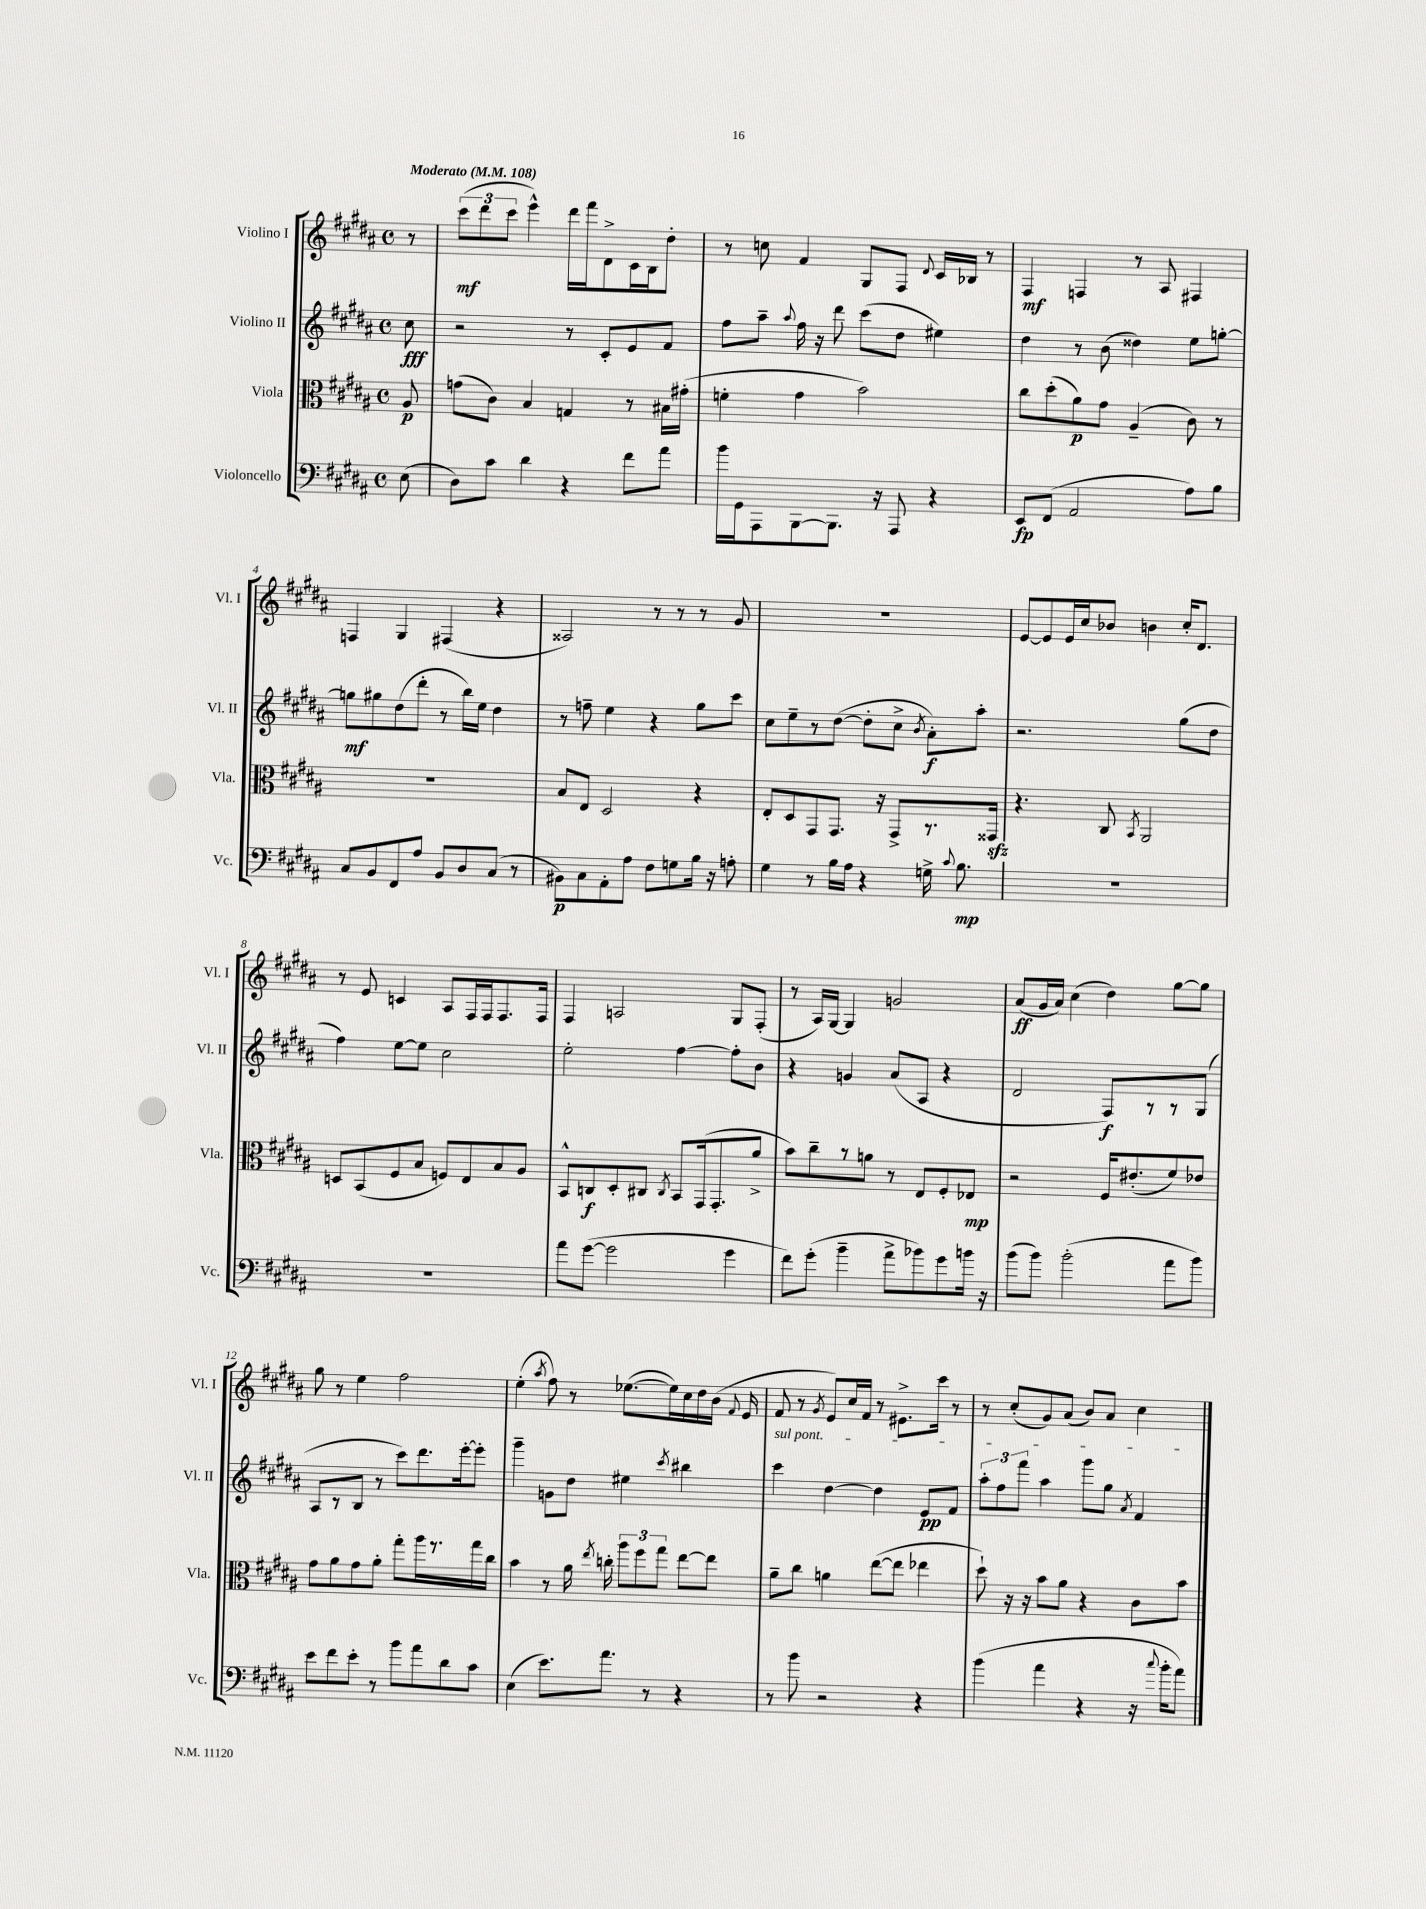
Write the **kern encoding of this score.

**kern	**dynam	**kern	**dynam	**kern	**dynam	**kern	**dynam
*part4	*part4	*part3	*part3	*part2	*part2	*part1	*part1
*staff4	*staff4	*staff3	*staff3	*staff2	*staff2	*staff1	*staff1
*I"Violoncello	*	*I"Viola	*	*I"Violino II	*	*I"Violino I	*
*I'Vc.	*	*I'Vla.	*	*I'Vl. II	*	*I'Vl. I	*
*clefF4	*	*clefC3	*	*clefG2	*	*clefG2	*
*k[f#c#g#d#a#]	*	*k[f#c#g#d#a#]	*	*k[f#c#g#d#a#]	*	*k[f#c#g#d#a#]	*
*M4/4	*	*M4/4	*	*M4/4	*	*M4/4	*
*met(c)	*	*met(c)	*	*met(c)	*	*met(c)	*
*MM108	*	*MM108	*	*MM108	*	*MM108	*
=	=	=	=	=	=	=	=
!	!	!	!	!	!	!LO:TX:a:B:t=Moderato	!
(8E\	.	8A#/	p	8cc#\	fff	8r	.
=1	=1	=1	=1	=1	=1	=1	=1
8D#\L)	.	(8gn\L	.	2r	.	(12ccc#\L	mf
.	.	.	.	.	.	12ddd#\	.
8c#\J	.	8c#\J)	.	.	.	.	.
.	.	.	.	.	.	12ccc#\J	.
4d#\	.	4B/	.	.	.	4eee^^\)	.
4r	.	4Gn/	.	8r	.	16ddd#\LL	.
.	.	.	.	.	.	16fff#\J	.
.	.	.	.	8c#'/L	.	8d#^\	.
8f#\L	.	8r	.	8e/	.	16c#\L	.
.	.	.	.	.	.	16B\J	.
8a#\J	.	16B#X\LL	.	8f#/J	.	8dd#'\J	.
.	.	(16g#X'\JJ	.	.	.	.	.
=2	=2	=2	=2	=2	=2	=2	=2
16b\LL	.	4fn'\	.	8ff#\L	.	8r	.
16GG#\J	.	.	.	.	.	.	.
8AAA#\	.	.	.	8aa#~\J	.	8ccn\	.
.	.	.	.	8qqaa#/	.	.	.
[8BBB\	.	4g#\	.	16ff#\	.	4f#/	.
.	.	.	.	16r	.	.	.
8.BBB\J]	.	.	.	8ddd#\	.	.	.
.	.	2b\)	.	(8ccc#\L	.	8G#/L	.
16r	.	.	.	.	.	.	.
8AAA#/	.	.	.	8dd#\J	.	8F#/J	.
.	.	.	.	.	.	8qqd#/	.
4r	.	.	.	4ee#X\)	.	16c#/LL	.
.	.	.	.	.	.	16B-X/JJ	.
.	.	.	.	.	.	8r	.
=3	=3	=3	=3	=3	=3	=3	=3
8EE/L	fp	8cc#\L	.	4dd#\	.	4F#/	mf
(8FF#/J	.	(8dd#'\	.	.	.	.	.
2AA#/	.	8a#\)	p	8r	.	4Fn/	.
.	.	8g#\J	.	(8b\	.	.	.
.	.	(4A#~/	.	4dd##X\)	.	8r	.
.	.	.	.	.	.	8A#/	.
8A#\L)	.	8c#\)	.	8ee\L	.	4F#X/	.
8B\J	.	8r	.	[8ggn'\J	.	.	.
!!LO:LB:g=z
=4	=4	=4	=4	=4	=4	=4	=4
8C#/L	.	1r	.	8ggn\L]	mf	4Fn/	.
8BB/	.	.	.	8gg#X\	.	.	.
8FF#/	.	.	.	(8dd#\	.	4G#/	.
8A#/J	.	.	.	8ddd#'\J	.	.	.
8BB/L	.	.	.	8r	.	(4F#X/	.
8D#/	.	.	.	16bb\LL)	.	.	.
.	.	.	.	16ee\JJ	.	.	.
(8C#/J	.	.	.	4dd#\	.	4r	.
8r	.	.	.	.	.	.	.
=5	=5	=5	=5	=5	=5	=5	=5
8BB#X\L)	p	8B/L	.	8r	.	2A##X/)	.
8C#\	.	8E/J	.	8ffn~\	.	.	.
8AA#'\	.	2D#/	.	4ee\	.	.	.
8A#\J	.	.	.	.	.	.	.
8F#\L	.	.	.	4r	.	8r	.
8Gn\	.	.	.	.	.	8r	.
16B\Jk	.	4r	.	8gg#\L	.	8r	.
16r	.	.	.	.	.	.	.
8An'\	.	.	.	8ccc#\J	.	8g#/	.
=6	=6	=6	=6	=6	=6	=6	=6
4G#\	.	8E'/L	.	8cc#\L	.	1r	.
.	.	8D#/	.	8ee~\	.	.	.
8r	.	8GG#/	.	8r	.	.	.
16B\LL	.	8.GG#/J	.	([8dd#\J	.	.	.
16A#\JJ	.	.	.	.	.	.	.
4r	.	.	.	8dd#'\L]	.	.	.
.	.	16r	.	.	.	.	.
.	.	8GG#^/L	.	8cc#^\J	.	.	.
.	.	.	.	8qb/	.	.	.
16Gn^\	.	8.r	.	8a#'\L)	f	.	.
8qqc#/	.	.	.	.	.	.	.
8.B\	mp	.	.	.	.	.	.
.	.	.	.	8aa#'\J	.	.	.
.	.	16GG##Xzz/Jk	.	.	.	.	.
=7	=7	=7	=7	=7	=7	=7	=7
1r	.	4.r	.	2.r	.	[8e/L	.
.	.	.	.	.	.	8e/]	.
.	.	.	.	.	.	16e/L	.
.	.	.	.	.	.	16cc#/J	.
.	.	8C#/	.	.	.	8b-X/J	.
.	.	8qBB/	.	.	.	.	.
.	.	2AA#/	.	.	.	4bn\	.
.	.	.	.	(8gg#\L	.	16cc#'/KL	.
.	.	.	.	.	.	8.d#/J	.
.	.	.	.	8dd#\J	.	.	.
!!LO:LB:g=z
=8	=8	=8	=8	=8	=8	=8	=8
1r	.	8Dn/L	.	4ff#\)	.	8r	.
.	.	(8BB/	.	.	.	8e/	.
.	.	8F#/	.	[8ee\L	.	4cn/	.
.	.	8B/J	.	8ee\J]	.	.	.
.	.	8Fn/L)	.	2cc#\	.	8A#/L	.
.	.	8E/	.	.	.	16F#/L	.
.	.	.	.	.	.	16F#/J	.
.	.	8B/	.	.	.	8.F#/	.
.	.	8A#/J	.	.	.	.	.
.	.	.	.	.	.	16F#/Jk	.
=9	=9	=9	=9	=9	=9	=9	=9
8a#\L	.	8BB^^/L	.	2ee'\	.	4F#/	.
([8g#\J	.	8Cn/	f	.	.	.	.
2g#\]	.	8D#'/	.	.	.	2An/	.
.	.	8C#X/J	.	.	.	.	.
.	.	8qC#/	.	.	.	.	.
.	.	8BB/L	.	[4ff#\	.	.	.
.	.	(16GG#/k	.	.	.	.	.
.	.	8.GG#'/	.	.	.	.	.
4g#\	.	.	.	8ff#'\L]	.	8G#/L	.
.	.	8a#^/J	.	8b\J	.	(8F#'/J	.
=10	=10	=10	=10	=10	=10	=10	=10
8f#\L)	.	8b\L)	.	4r	.	8r	.
(8g#'\J	.	8cc#~\	.	.	.	16A#/LL)	.
.	.	.	.	.	.	[16G#/JJ	.
4b~\	.	8r	.	4gn/	.	4G#/]	.
.	.	8an\J	.	.	.	.	.
8a#^\L	.	8r	.	(8a#/L	.	2gn/	.
8b-X\)	.	8E/L	.	8A#/J	.	.	.
8g#\	.	8F#'/	.	4r	.	.	.
16bn\Jk	.	8E-X/J	mp	.	.	.	.
16r	.	.	.	.	.	.	.
=11	=11	=11	=11	=11	=11	=11	=11
(8b\L	.	2r	.	2d#/	.	(8a#/L	ff
8b\J)	.	.	.	.	.	16g#/L	.
.	.	.	.	.	.	16a#/JJ)	.
(2b'\	.	.	.	.	.	(4cc#\	.
.	.	16F#/KL	.	8F#/L)	f	4dd#\)	.
.	.	(8.e#X'/	.	.	.	.	.
.	.	.	.	8r	.	.	.
8a#\L	.	8f#/)	.	8r	.	[8gg#\L	.
8b\J)	.	8e-X/J	.	(8G#/J	.	8gg#\J]	.
!!LO:LB:g=z
=12	=12	=12	=12	=12	=12	=12	=12
8e\L	.	8g#\L	.	8A#/L	.	8gg#\	.
8f#\	.	8a#\	.	8r	.	8r	.
8e'\J	.	8g#\	.	8B/J	.	4ee\	.
8r	.	8a#'\J	.	8r	.	.	.
8b\L	.	8gg#'\L	.	8ccc#\L)	.	2ff#\	.
8a#\	.	16aa#\L	.	8.ddd#\	.	.	.
.	.	8.r	.	.	.	.	.
8d#\	.	.	.	.	.	.	.
.	.	.	.	[16eee'\k	.	.	.
8c#\J	.	16gg#\	.	8eee'\J]	.	.	.
.	.	16cc#\JJ	.	.	.	.	.
=13	=13	=13	=13	=13	=13	=13	=13
(4E\	.	4b\	.	4ggg#~\	.	(4ee'\	.
.	.	.	.	.	.	8qaa#/	.
8.e\L)	.	8r	.	8gn\L	.	8ff#\)	.
.	.	16a#\	.	8dd#\J	.	8r	.
.	.	8qee/	.	.	.	.	.
8.a#\J	.	16ccn'\	.	.	.	.	.
.	.	12aa#\L	.	4ee#X\	.	([8.ee-X\L	.
.	.	12ff#\	.	.	.	.	.
8r	.	.	.	.	.	.	.
.	.	12gg#\J	.	.	.	.	.
.	.	.	.	.	.	16ee-\L])	.
.	.	.	.	8qccc#/	.	.	.
4r	.	[8ee\L	.	4bb#X\	.	16cc#\	.
.	.	.	.	.	.	16dd#\	.
.	.	8ee\J]	.	.	.	(16b\JJ	.
.	.	.	.	.	.	8qqf#/	.
.	.	.	.	.	.	16e/	.
=14	=14	=14	=14	=14	=14	=14	=14
!	!	!	!	!LO:TX:a:i:t=sul pont.	!	!	!
8r	.	8a#~\L	.	4ccc#\	.	8f#/	.
8b\	.	8cc#\J	.	.	.	8r	.
.	.	.	.	.	.	8qg#/	.
2r	.	4an\	.	[4dd#\	.	8e/L)	.
.	.	.	.	.	.	16cc#/L	.
.	.	.	.	.	.	16f#/JJ	.
.	.	([8ee\L	.	4dd#\]	.	8r	.
.	.	8ee\J]	.	.	.	8.e#X^\L	.
4r	.	4ee-X\	.	8e/L	pp	.	.
.	.	.	.	.	.	16ccc#\Jk	.
.	.	.	.	8f#/J	.	8r	.
=15	=15	=15	=15	=15	=15	=15	=15
(4b\	.	8dd#`\)	.	12aa#'\L	.	8r	.
.	.	.	.	12ff#\	.	.	.
.	.	16r	.	.	.	(8cc#'/L	.
.	.	.	.	12fff#\J	.	.	.
.	.	16r	.	.	.	.	.
4a#\	.	8b\L	.	4aa#\	.	8g#/)	.
.	.	8a#\J	.	.	.	(8a#/J	.
4r	.	4r	.	8ggg#\L	.	8b/L)	.
.	.	.	.	8gg#\J	.	8a#/J	.
.	.	.	.	8qa#/	.	.	.
16r	.	8c#\L	.	4f#/	.	4cc#\	.
8qqcc#/	.	.	.	.	.	.	.
16b'\KL	.	.	.	.	.	.	.
8a#\J)	.	8b\J	.	.	.	.	.
==	==	==	==	==	==	==	==
*-	*-	*-	*-	*-	*-	*-	*-
